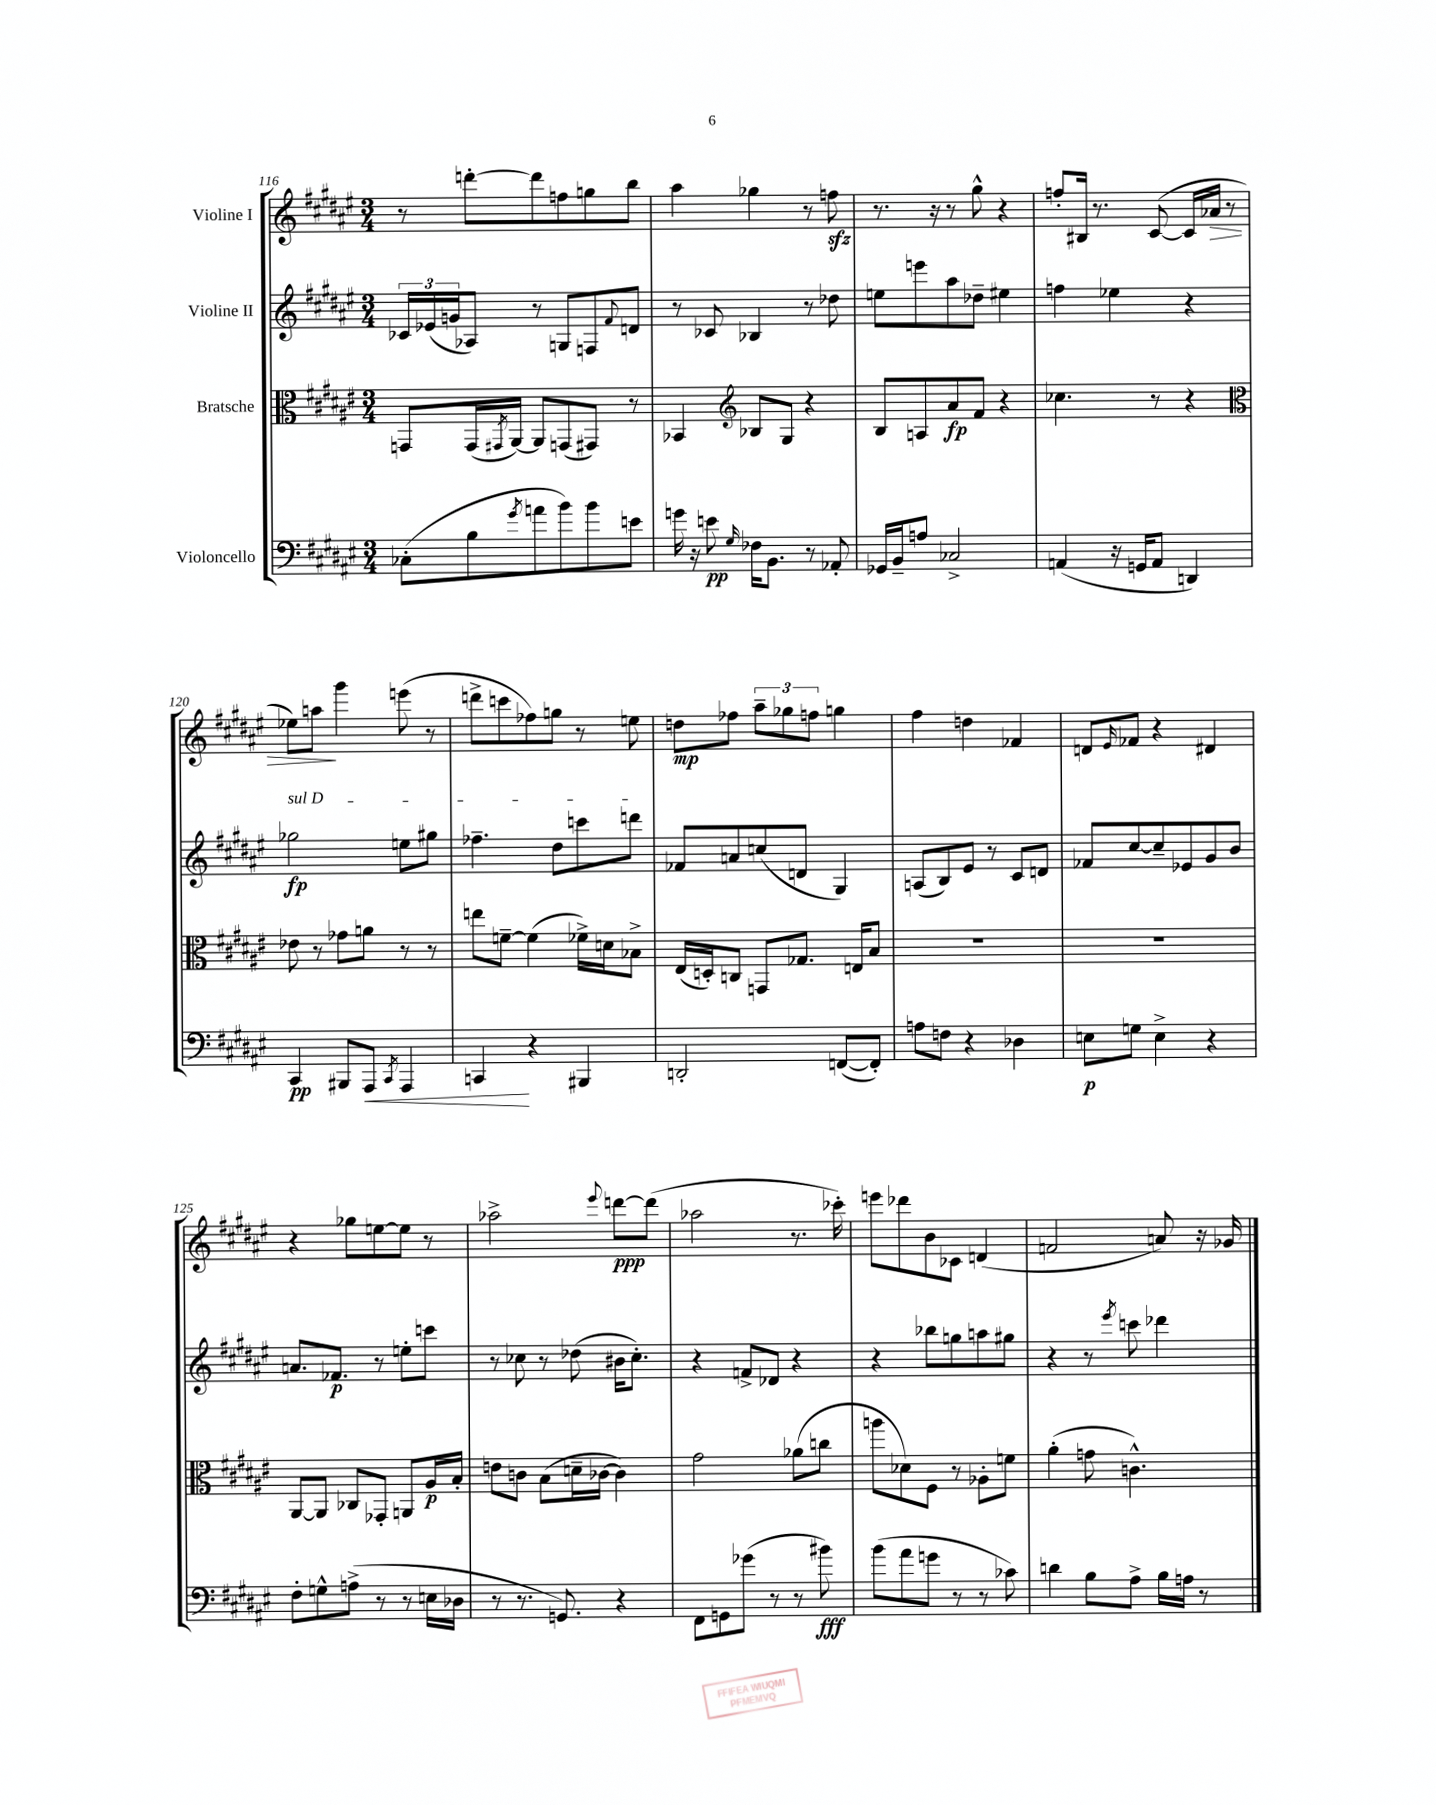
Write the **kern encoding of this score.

**kern	**dynam	**kern	**dynam	**kern	**dynam	**kern	**dynam
*part4	*part4	*part3	*part3	*part2	*part2	*part1	*part1
*staff4	*staff4	*staff3	*staff3	*staff2	*staff2	*staff1	*staff1
*I"Violoncello	*	*I"Bratsche	*	*I"Violine II	*	*I"Violine I	*
*clefF4	*	*clefC3	*	*clefG2	*	*clefG2	*
*k[f#c#g#d#a#e#]	*	*k[f#c#g#d#a#e#]	*	*k[f#c#g#d#a#e#]	*	*k[f#c#g#d#a#e#]	*
*M3/4	*	*M3/4	*	*M3/4	*	*M3/4	*
=116	=116	=116	=116	=116	=116	=116	=116
(8C-X'\L	.	8GGn/L	.	24c-X/LL	.	8r	.
.	.	.	.	(24e-X/	.	.	.
.	.	.	.	24gn/J	.	.	.
8B\	.	(16GG/L	.	8A-X/J)	.	[8dddn'\L	.
.	.	8qGG#X/	.	.	.	.	.
.	.	[16AA#/JJ)	.	.	.	.	.
8qg#/	.	.	.	.	.	.	.
8an\	.	8AA#/L]	.	8r	.	8ddd\]	.
8b\)	.	(8GGn/	.	8Gn/L	.	8ffn\	.
8b\	.	8GG#X/J)	.	8Fn/	.	8ggn\	.
.	.	.	.	8qqf#/	.	.	.
8en\J	.	8r	.	8dn/J	.	8bb\J	.
=117	=117	=117	=117	=117	=117	=117	=117
16gn\	.	4BB-X/	.	8r	.	4aa#\	.
16r	.	.	.	.	.	.	.
8en\	pp	.	.	8c-X/	.	.	.
16qqG#/	.	.	.	.	.	.	.
*	*	*clefG2	*	*	*	*	*
16F-X\KL	.	8B-X/L	.	4B-X/	.	4gg-X\	.
8.BB\J	.	.	.	.	.	.	.
.	.	8G#/J	.	.	.	.	.
8r	.	4r	.	8r	.	8r	.
8AA-X'/	.	.	.	8dd-X\	.	8ffnzz\	.
=118	=118	=118	=118	=118	=118	=118	=118
16GG-X/LL	.	8B/L	.	8een\L	.	8.r	.
16BB~/J	.	.	.	.	.	.	.
8An/J	.	8An/	.	8eeen\	.	.	.
.	.	.	.	.	.	16r	.
2C-X^/	.	8a#/	fp	8aa#\	.	8r	.
.	.	8f#/J	.	8dd-X~\J	.	8gg#^^\	.
.	.	4r	.	4ee#X\	.	4r	.
=119	=119	=119	=119	=119	=119	=119	=119
(4AAn/	.	4.cc-X\	.	4ffn\	.	8ffn'/L	.
.	.	.	.	.	.	16B#X/Jk	.
.	.	.	.	.	.	8.r	.
16r	.	.	.	4ee-X\	.	.	.
16GGn/KL	.	.	.	.	.	.	.
8AA/J	.	8r	.	.	.	([8c#/	.
4DDn/)	.	4r	.	4r	.	16c#/LL]	.
!	!	!	!	!	!	!	!LO:HP:b
.	.	.	.	.	.	16a-X/JJ	>
.	.	.	.	.	.	8r	.
!!LO:LB:g=z
=120	=120	=120	=120	=120	=120	=120	=120
*	*	*clefC3	*	*	*	*	*
!	!	!	!	!LO:TX:a:i:t=sul D	!	!	!
4CC#/	pp	8e-X\	.	2gg-X\	fp	8ee-X\L)	.
.	.	8r	.	.	.	8aan\J	.
8BBB#X/L	.	8g-X\L	.	.	.	4ggg#\	]
!	!LO:HP:b	!	!	!	!	!	!
8AAA#/J	<	8an\J	.	.	.	.	.
8qCC#/	.	.	.	.	.	.	.
4AAA#/	.	8r	.	8een\L	.	(8eeen\	.
.	.	8r	.	8gg#X\J	.	8r	.
=121	=121	=121	=121	=121	=121	=121	=121
4CCn/	.	8een\L	.	4.ff-X~\	.	8dddn^\L	.
.	.	[8fn~\J	.	.	.	8cccn\	.
4r	[	(4f\]	.	.	.	8ff-X\)	.
.	.	.	.	8dd#\L	.	8ggn\J	.
4BBB#X/	.	16f-X^\LL)	.	8cccn\	.	8r	.
.	.	16dn\J	.	.	.	.	.
.	.	8B-X^\J	.	8dddn\J	.	8een\	.
=122	=122	=122	=122	=122	=122	=122	=122
2DDn'/	.	(16E#/LL	.	8f-X/L	.	8ddn\L	mp
.	.	16Dn'/J)	.	.	.	.	.
.	.	8Cn/J	.	8an/	.	8ff-X\J	.
.	.	8GGn/L	.	(8ccn/	.	12aa#~\L	.
.	.	.	.	.	.	12gg-X\	.
.	.	8.G-X/J	.	8dn/J	.	.	.
.	.	.	.	.	.	12ffn\J	.
([8FFn/L	.	.	.	4G#/)	.	4ggn\	.
.	.	16En/KL	.	.	.	.	.
8FF'/J])	.	8B/J	.	.	.	.	.
=123	=123	=123	=123	=123	=123	=123	=123
8An\L	.	2.r	.	(8An/L	.	4ff#\	.
8Fn\J	.	.	.	8B/)	.	.	.
4r	.	.	.	8e#/J	.	4ddn\	.
.	.	.	.	8r	.	.	.
4D-X\	.	.	.	8c#/L	.	4f-X/	.
.	.	.	.	8dn/J	.	.	.
=124	=124	=124	=124	=124	=124	=124	=124
8En\L	p	2.r	.	8f-X/L	.	8dn/L	.
.	.	.	.	.	.	16qqe#/	.
8Gn\J	.	.	.	[8cc#/	.	8f-X/J	.
4E^\	.	.	.	8cc#~/]	.	4r	.
.	.	.	.	8e-X/	.	.	.
4r	.	.	.	8g#/	.	4d#X/	.
.	.	.	.	8b/J	.	.	.
!!LO:LB:g=z
=125	=125	=125	=125	=125	=125	=125	=125
8F#'\L	.	[8AA#/L	.	8.an/L	.	4r	.
8Gn^^\	.	8AA#/J]	.	.	.	.	.
.	.	.	.	8.f-X/J	p	.	.
(8An^\J	.	8C-X/L	.	.	.	8gg-X\L	.
8r	.	8GG-X'/J	.	8r	.	[8een\	.
8r	.	8AAn/L	.	8een'\L	.	8ee\J]	.
16En\LL	.	16A#/L	p	8cccn\J	.	8r	.
16D-X\JJ	.	16B'/JJ	.	.	.	.	.
=126	=126	=126	=126	=126	=126	=126	=126
8r	.	8en\L	.	8r	.	2aa-X^\	.
8.r	.	8cn\J	.	8cc-X\	.	.	.
.	.	(8B\L	.	8r	.	.	.
8.GGn/)	.	.	.	.	.	.	.
.	.	16dn~\L	.	(8dd-X\	.	.	.
.	.	[16c-X\JJ	.	.	.	.	.
.	.	.	.	.	.	8qqeee#/	.
4r	.	4c-\])	.	16b#X\KL	.	[8dddn\L	ppp
.	.	.	.	8.cc-'\J)	.	.	.
.	.	.	.	.	.	(8ddd\J]	.
=127	=127	=127	=127	=127	=127	=127	=127
8FF#\L	.	2g#\	.	4r	.	2aa-X\	.
8GGn\	.	.	.	.	.	.	.
(8g-X\J	.	.	.	8fn^/L	.	.	.
8r	.	.	.	8d-X/J	.	.	.
8r	.	(8a-X\L	.	4r	.	8.r	.
8b#X\)	fff	8ccn\J	.	.	.	.	.
.	.	.	.	.	.	16ccc-X'\)	.
=128	=128	=128	=128	=128	=128	=128	=128
(8b\L	.	8aan\L	.	4r	.	8eeen\L	.
8a#\	.	8d-X\)	.	.	.	8ddd-X\	.
8gn\J	.	8F#\J	.	8bb-X\L	.	8b\	.
8r	.	8r	.	8ggn\	.	8c-X\J	.
8r	.	8A-X'\L	.	8aan\	.	(4dn/	.
8c-X\)	.	8fn\J	.	8gg#X\J	.	.	.
=129	=129	=129	=129	=129	=129	=129	=129
4dn\	.	(4a#'\	.	4r	.	2fn/	.
8B\L	.	8gn\	.	8r	.	.	.
.	.	.	.	8qeee#/	.	.	.
8A#^\J	.	4.cn^^\)	.	8cccn\	.	.	.
16B\LL	.	.	.	4ddd-X\	.	8an/)	.
16An\JJ	.	.	.	.	.	.	.
8r	.	.	.	.	.	16r	.
.	.	.	.	.	.	16g-X/	.
==	==	==	==	==	==	==	==
*-	*-	*-	*-	*-	*-	*-	*-
